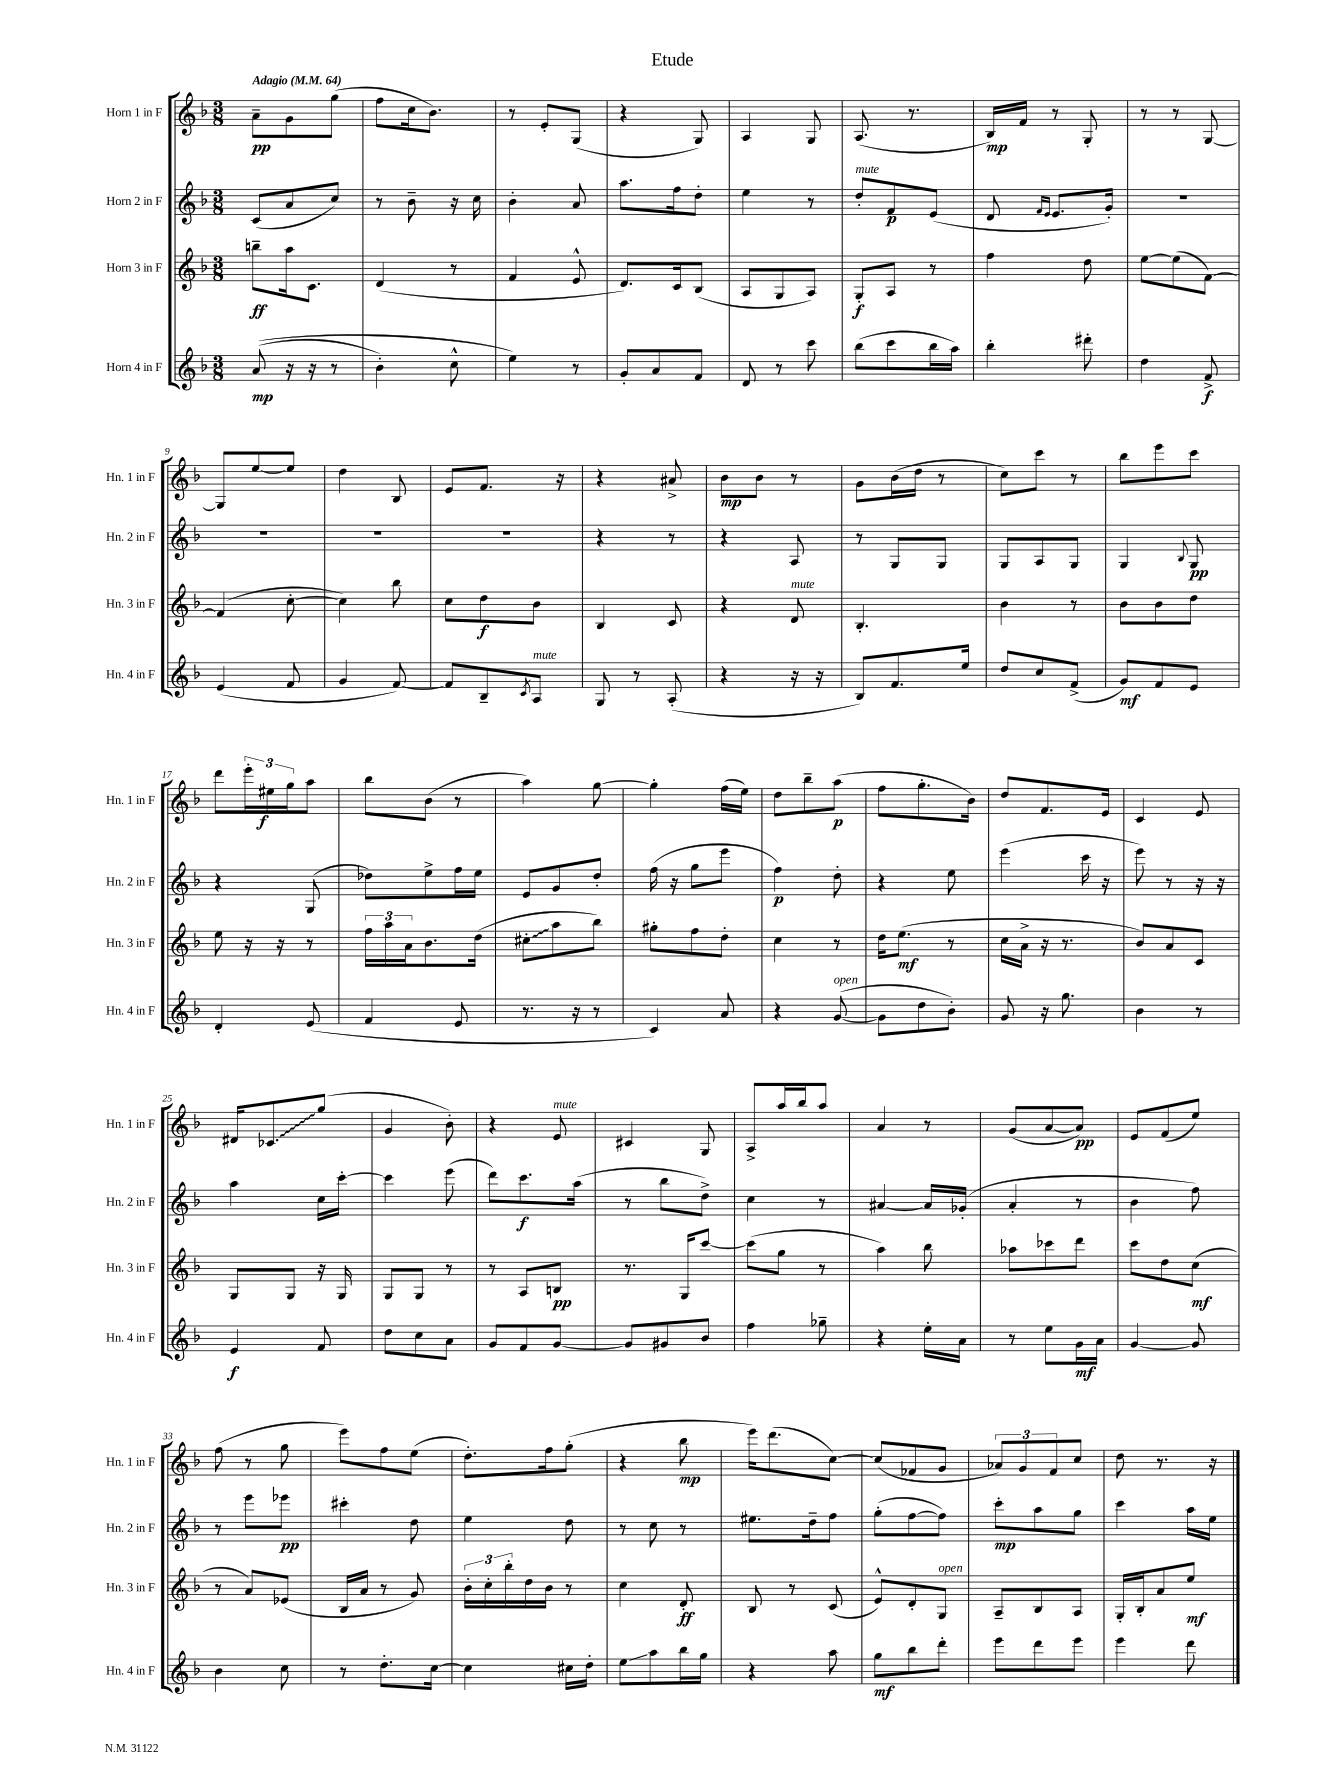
\header { title = "Etude" }
<<
\new StaffGroup <<
\new Staff = "s0" \with { instrumentName = "Horn 1 in F" shortInstrumentName = "Hn. 1 in F" } {
    \clef treble \key f \major \numericTimeSignature \time 3/8 \tempo "Adagio" 4 = 64
    a'8--\pp g'8 g''8( |
    f''8 c''16 bes'8.) |
    r8 e'8-. g8( |
    r4 g8) |
    a4 g8 |
    a8.( r8. |
    bes16\mp) f'16 r8 g8-. |
    r8 r8 g8~ |
    g8 e''8~ e''8 |
    d''4 bes8 |
    e'8 f'8. r16 |
    r4 ais'8-> |
    bes'8\mp bes'8 r8 |
    g'8 bes'16( d''16 r8 |
    c''8) c'''8 r8 |
    bes''8 e'''8 c'''8 |
    d'''8 \tuplet 3/2 { e'''16-. eis''16\f g''16 } a''8 |
    bes''8 bes'8( r8 |
    a''4) g''8~ |
    g''4-. f''16( e''16) |
    d''8 bes''8-- a''8\p( |
    f''8 g''8.-. bes'16) |
    d''8 f'8. e'16 |
    c'4 e'8 |
    dis'16 \once \override Glissando.style = #'zigzag ces'8.\glissando g''8( |
    g'4 bes'8-.) |
    r4 e'8^\markup { \italic "mute" } |
    cis'4 g8 |
    a8-> a''16 bes''16 a''8 |
    a'4 r8 |
    g'8( a'8~ a'8\pp) |
    e'8 f'8( e''8) |
    f''8( r8 g''8 |
    e'''8) f''8 e''8( |
    d''8.-.) f''16 g''8-.( |
    r4 bes''8\mp |
    e'''16) d'''8.( c''8~) |
    c''8( fes'8 g'8 |
    \tuplet 3/2 { aes'8) g'8 f'8 } c''8 |
    d''8 r8. r16 \bar "|." |
}
\new Staff = "s1" \with { instrumentName = "Horn 2 in F" shortInstrumentName = "Hn. 2 in F" } {
    \clef treble \key f \major \numericTimeSignature \time 3/8
    c'8( a'8 c''8) |
    r8 bes'8-- r16 c''16 |
    bes'4-. a'8 |
    a''8. f''16 d''8-. |
    e''4 r8 |
    d''8-.^\markup { \italic "mute" } f'8\p e'8( |
    d'8 \grace { f'16 e'16 } e'8. g'16-.) |
    R4. |
    R4. |
    R4. |
    R4. |
    r4 r8 |
    r4 a8 |
    r8 g8 g8 |
    g8 a8 g8 |
    g4 \appoggiatura { bes8 } g8\pp |
    r4 g8( |
    des''8) e''8-> f''16 e''16 |
    e'8 g'8 d''8-. |
    f''16( r16 g''8 e'''8 |
    f''4\p) d''8-. |
    r4 e''8 |
    e'''4( c'''16 r16 |
    e'''8) r8 r16 r16 |
    a''4 c''16 c'''16~-. |
    c'''4 e'''8( |
    d'''8) c'''8.\f a''16( |
    r8 bes''8 d''8->) |
    c''4 r8 |
    ais'4~ ais'16 ges'16-.( |
    a'4-. r8 |
    bes'4 f''8) |
    r8 e'''8 ees'''8\pp |
    cis'''4-. d''8 |
    e''4 d''8 |
    r8 c''8 r8 |
    eis''8. d''16-- f''8 |
    g''8-.( f''8~ f''8) |
    c'''8-.\mp a''8 g''8 |
    c'''4 a''16 e''16 \bar "|." |
}
\new Staff = "s2" \with { instrumentName = "Horn 3 in F" shortInstrumentName = "Hn. 3 in F" } {
    \clef treble \key f \major \numericTimeSignature \time 3/8
    b''8--\ff a''16 c'8. |
    d'4( r8 |
    f'4 e'8-^ |
    d'8.) c'16 bes8( |
    a8 g8 a8) |
    g8-.\f a8 r8 |
    f''4 d''8 |
    e''8~ e''8( f'8~) |
    f'4( c''8~-. |
    c''4) bes''8 |
    c''8 d''8\f bes'8 |
    bes4 c'8 |
    r4 d'8^\markup { \italic "mute" } |
    bes4.-. |
    bes'4 r8 |
    bes'8 bes'8 d''8 |
    e''8 r16 r16 r8 |
    \tuplet 3/2 { f''16 a''16 a'16 } bes'8. d''16( |
    \once \override Glissando.style = #'zigzag cis''8-.\glissando a''8 bes''8) |
    gis''8-. f''8 d''8-. |
    c''4 r8 |
    d''16 e''8.\mf( r8 |
    c''16 a'16-> r16 r8. |
    bes'8) a'8 c'8 |
    g8 g8 r16 g16 |
    g8 g8 r8 |
    r8 a8 b8\pp |
    r8. g16 c'''8~ |
    c'''8( g''8 r8 |
    a''4) bes''8 |
    aes''8 ces'''8 d'''8 |
    c'''8 d''8 c''8\mf( |
    r8 a'8) ees'8( |
    bes16 a'16 r8 g'8) |
    \tuplet 3/2 { bes'16-. c''16-. bes''16-. } d''16 bes'16 r8 |
    c''4 d'8-.\ff |
    bes8 r8 c'8( |
    e'8-^) d'8-. g8^\markup { \italic "open" } |
    a8-- bes8 a8 |
    g16-. bes16-. a'8 e''8\mf \bar "|." |
}
\new Staff = "s3" \with { instrumentName = "Horn 4 in F" shortInstrumentName = "Hn. 4 in F" } {
    \clef treble \key f \major \numericTimeSignature \time 3/8
    a'8\mp(\( r16 r16 r8 |
    bes'4-.) c''8-^ |
    e''4\) r8 |
    g'8-. a'8 f'8 |
    d'8 r8 c'''8 |
    bes''8( c'''8 bes''16 a''16) |
    bes''4-. dis'''8-. |
    d''4 f'8->\f |
    e'4( f'8 |
    g'4 f'8~) |
    f'8 bes8-- \acciaccatura { c'8 } a8^\markup { \italic "mute" } |
    g8 r8 a8-.( |
    r4 r16 r16 |
    bes8) f'8. e''16 |
    d''8 c''8 f'8->( |
    g'8\mf) f'8 e'8 |
    d'4-. e'8( |
    f'4 e'8 |
    r8. r16 r8 |
    c'4) a'8 |
    r4 g'8~^\markup { \italic "open" }( |
    g'8 d''8 bes'8-.) |
    g'8 r16 g''8. |
    bes'4 r8 |
    e'4\f f'8 |
    d''8 c''8 a'8 |
    g'8 f'8 g'8~ |
    g'8 gis'8 bes'8 |
    f''4 ges''8-- |
    r4 e''16-. a'16 |
    r8 e''8 g'16\mf a'16 |
    g'4~ g'8 |
    bes'4 c''8 |
    r8 d''8.-. c''16~ |
    c''4 cis''16 d''16-. |
    e''8\glissando a''8 bes''16 g''16 |
    r4 a''8 |
    g''8\mf bes''8 d'''8-. |
    e'''8 d'''8 e'''8 |
    e'''4 d'''8 \bar "|." |
}
>>
>>
